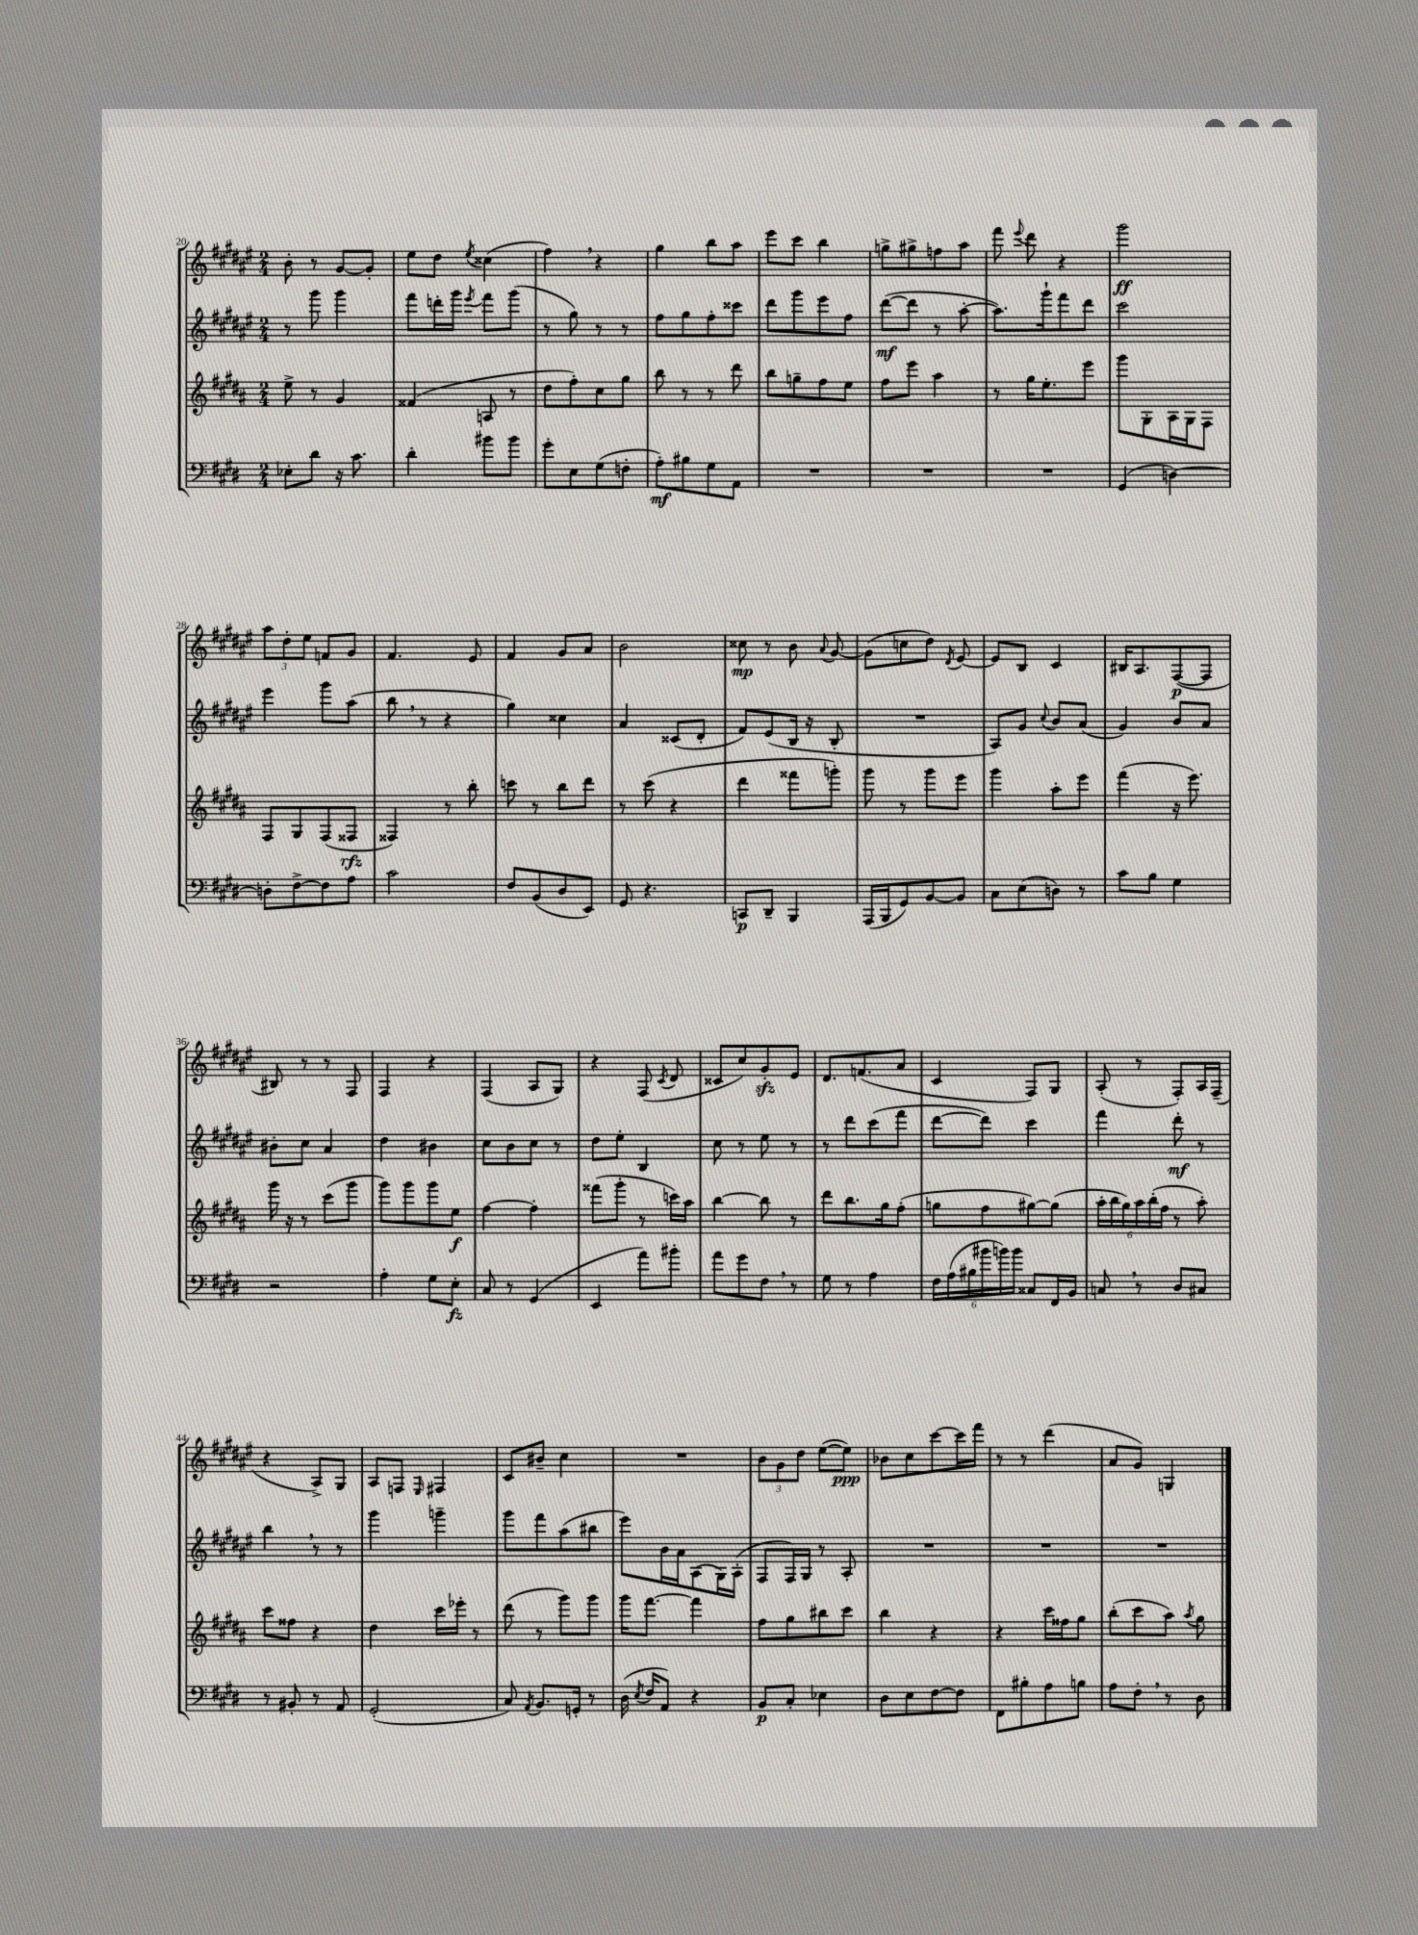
<<
\new StaffGroup <<
\new Staff = "s0" {
    \clef treble \key fis \major \numericTimeSignature \time 2/4
    \autoBeamOff b'8-. r8 gis'8[~ gis'8]-. |
    eis''8[ dis''8] \acciaccatura { eis''8 } cisis''4( |
    fis''4) \breathe r4 |
    gis''4 b''8[ ais''8] |
    eis'''8[ cis'''8] b''4 |
    g''8[-> gis''8-> f''8 ais''8] |
    fis'''8 \appoggiatura { eis'''8 } dis'''8 r4 |
    gis'''2\ff |
    \tuplet 3/2 { ais''8[ dis''8-. eis''8] } f'8[ gis'8] |
    fis'4. eis'8 |
    fis'4 gis'8[ ais'8] |
    b'2 |
    cisis''8\mp r8 b'8 \appoggiatura { ais'8 } gis'8~ |
    gis'8[( c''8 dis''8]) \acciaccatura { dis'8 } eis'8~ |
    eis'8[ b8] cis'4 |
    bis16[ ais8. fis8~\p( fis8] |
    bis8) r8 r8 fis8 |
    fis4 r4 |
    fis4( ais8[ gis8]) |
    r4 fis8( \acciaccatura { cis'8 } dis'8 |
    cisis'8[ cis''8) gis'8-.\sfz eis'8] |
    dis'8.[ f'8.( ais'8] |
    cis'4 fis8[) gis8] |
    ais8-.( r8 fis8[-.) ais16 fis16]--( |
    r4 ais8[->) gis8] |
    ais8[ f8] \grace { eis16 } fis4 |
    cis'8[ bis'8]-- cis''4 |
    R2 |
    \tuplet 3/2 { b'8[ gis'8 dis''8] } eis''8[~( eis''8]\ppp) |
    bes'8[ cis''8 cis'''8~ cis'''16 fis'''16] |
    r8 r8 dis'''4( |
    ais'8[ gis'8]) g4 \bar "|." |
}
\new Staff = "s1" {
    \clef treble \key fis \major \numericTimeSignature \time 2/4
    \autoBeamOff r8 gis'''8 gis'''4 |
    fis'''8[ d'''16-. gis'''16] \acciaccatura { eis'''8 } fis'''8[ gis'''8]( |
    r8 gis''8) r8 r8 |
    fis''8[ gis''8 fis''8-. cisis'''8] |
    dis'''8[ gis'''8 eis'''8 fis''8] |
    dis'''8[~\mf( dis'''8] r8 ais''8~-. |
    ais''8.[) gis'''16-! fis'''8 dis'''8] |
    cis'''2 |
    eis'''4 gis'''8[ ais''8]( |
    b''8 \breathe r8 r4 |
    gis''4) cisis''4 |
    ais'4 cisis'8[( dis'8]-. |
    fis'8[) eis'8( b16] r16 b8-. |
    R2 |
    ais8[) gis'8] \appoggiatura { cis''8 } b'8[ ais'8]( |
    gis'4) b'8[ ais'8] |
    bis'8[-. cis''8] ais'4 |
    dis''4 bis'4 |
    cis''8[ b'8 cis''8] r8 |
    dis''8[ eis''8]-. b4 |
    cis''8 r8 eis''8 r8 |
    r8 dis'''8[ cis'''8( fis'''8] |
    dis'''8[~ dis'''8]) cis'''4 |
    fis'''4 dis'''8-.\mf r8 |
    b''4 \breathe r8 r8 |
    gis'''4 g'''4-- |
    gis'''8[ fis'''8 ais''8( bis''8] |
    eis'''8[) b'16 ais'16 ais8( gis16) ais16]-.( |
    fis8[ fis16) gis16] r8 ais8-. |
    R2 |
    R2 |
    R2 \bar "|." |
}
\new Staff = "s2" {
    \clef treble \key b \major \numericTimeSignature \time 2/4
    \autoBeamOff e''8-> r8 gis'4 |
    fisis'4( a8 r8 |
    dis''8[ fis''8-.) cis''8 gis''8] |
    b''8 r8 r8 dis'''8 |
    b''8[ g''8-- fis''8 e''8] |
    fis''8[ e'''8] ais''4 |
    r8 gis''16[ e''8.-. e'''8] |
    gis'''8[ gis8-. ais16 gis16 fis8] |
    fis8[ gis8 fis8( fisis8]\rfz |
    fisis4) r8 b''8-. |
    c'''8 r8 b''8[ dis'''8] |
    r8 cis'''8( r4 |
    dis'''4 fisis'''8[ g'''8]-.) |
    gis'''8 r8 gis'''8[ e'''8] |
    gis'''4 ais''8[-. e'''8] |
    fis'''4( r16 e'''8.) |
    gis'''16 r16 r8 cis'''8[( gis'''8] |
    gis'''8[) gis'''8 gis'''8 e''8]\f |
    fis''4~ fis''4-. |
    fisis'''8[( gis'''8]-. r8 c'''16[) ais''16] |
    b''4~ b''8 r8 |
    dis'''8[ b''8. gis''16 fis''8]-.( |
    g''8[ fis''8 gis''8~) gis''8]( |
    \tuplet 6/4 { ais''16[-. b''16 gis''16) ais''16 b''16-.( fis''16] } r8 ais''8-.) |
    cis'''8[ fisis''8] r4 |
    dis''4 cis'''16[ ees'''16]-. r8 |
    dis'''8( r8 gis'''8[) gis'''8] |
    gis'''16[ fis'''8.]~ fis'''4 |
    fis''8[ gis''8 bis''8 cis'''8] |
    b''4 r4 |
    r4 cis'''16[ fisis''16 gis''8] |
    b''8[-.( cis'''8 ais''8]) \acciaccatura { ais''8 } gis''8 \bar "|." |
}
\new Staff = "s3" {
    \clef bass \key e \major \numericTimeSignature \time 2/4
    \autoBeamOff ees8[-. dis'8] r16 cis'8. |
    dis'4-. bis'8[ bis'8] |
    gis'8[-. e8 gis8( f8]-. |
    a8[-.\mf) bis8 gis8 a,8] |
    R2 |
    R2 |
    R2 |
    gis,4( d4~) |
    d8[-. fis8~-> fis8 a8] |
    cis'2 |
    fis8[ b,8( dis8 e,8]) |
    gis,8 r4. |
    c,8[\p dis,8]-- b,,4 |
    a,,16[( b,,16 gis,8) b,8~ b,8] |
    cis8[ e8( d8]) r8 |
    cis'8[ b8] gis4 |
    r2 |
    a4-. gis8[ e8]-.\fz |
    cis8 r8 gis,4( |
    e,4 a'8[) bis'8]-. |
    a'8[ gis'8 fis8] \breathe r8 |
    gis8 r8 a4 |
    \tuplet 6/4 { fis16[ a16( bis16 bis'16 b'16) b'16] } cisis8[ fis,16 b,16] |
    c8 \breathe r8 dis8[ cis8] |
    r8 bis,8-. r8 a,8 |
    gis,2-.( |
    cis8) \acciaccatura { a,8 } b,8.[ g,16]-. r8 |
    dis16( \acciaccatura { e8 } fis16[ a,8]) r4 |
    b,8[\p cis8]-. ees4 |
    dis8[ e8 fis8~ fis8] |
    fis,8[ bis8-. a8 b8] |
    a8[ fis8]-. \breathe r8 dis8 \bar "|." |
}
>>
>>
\layout { \context { \Score currentBarNumber = #20 } }
